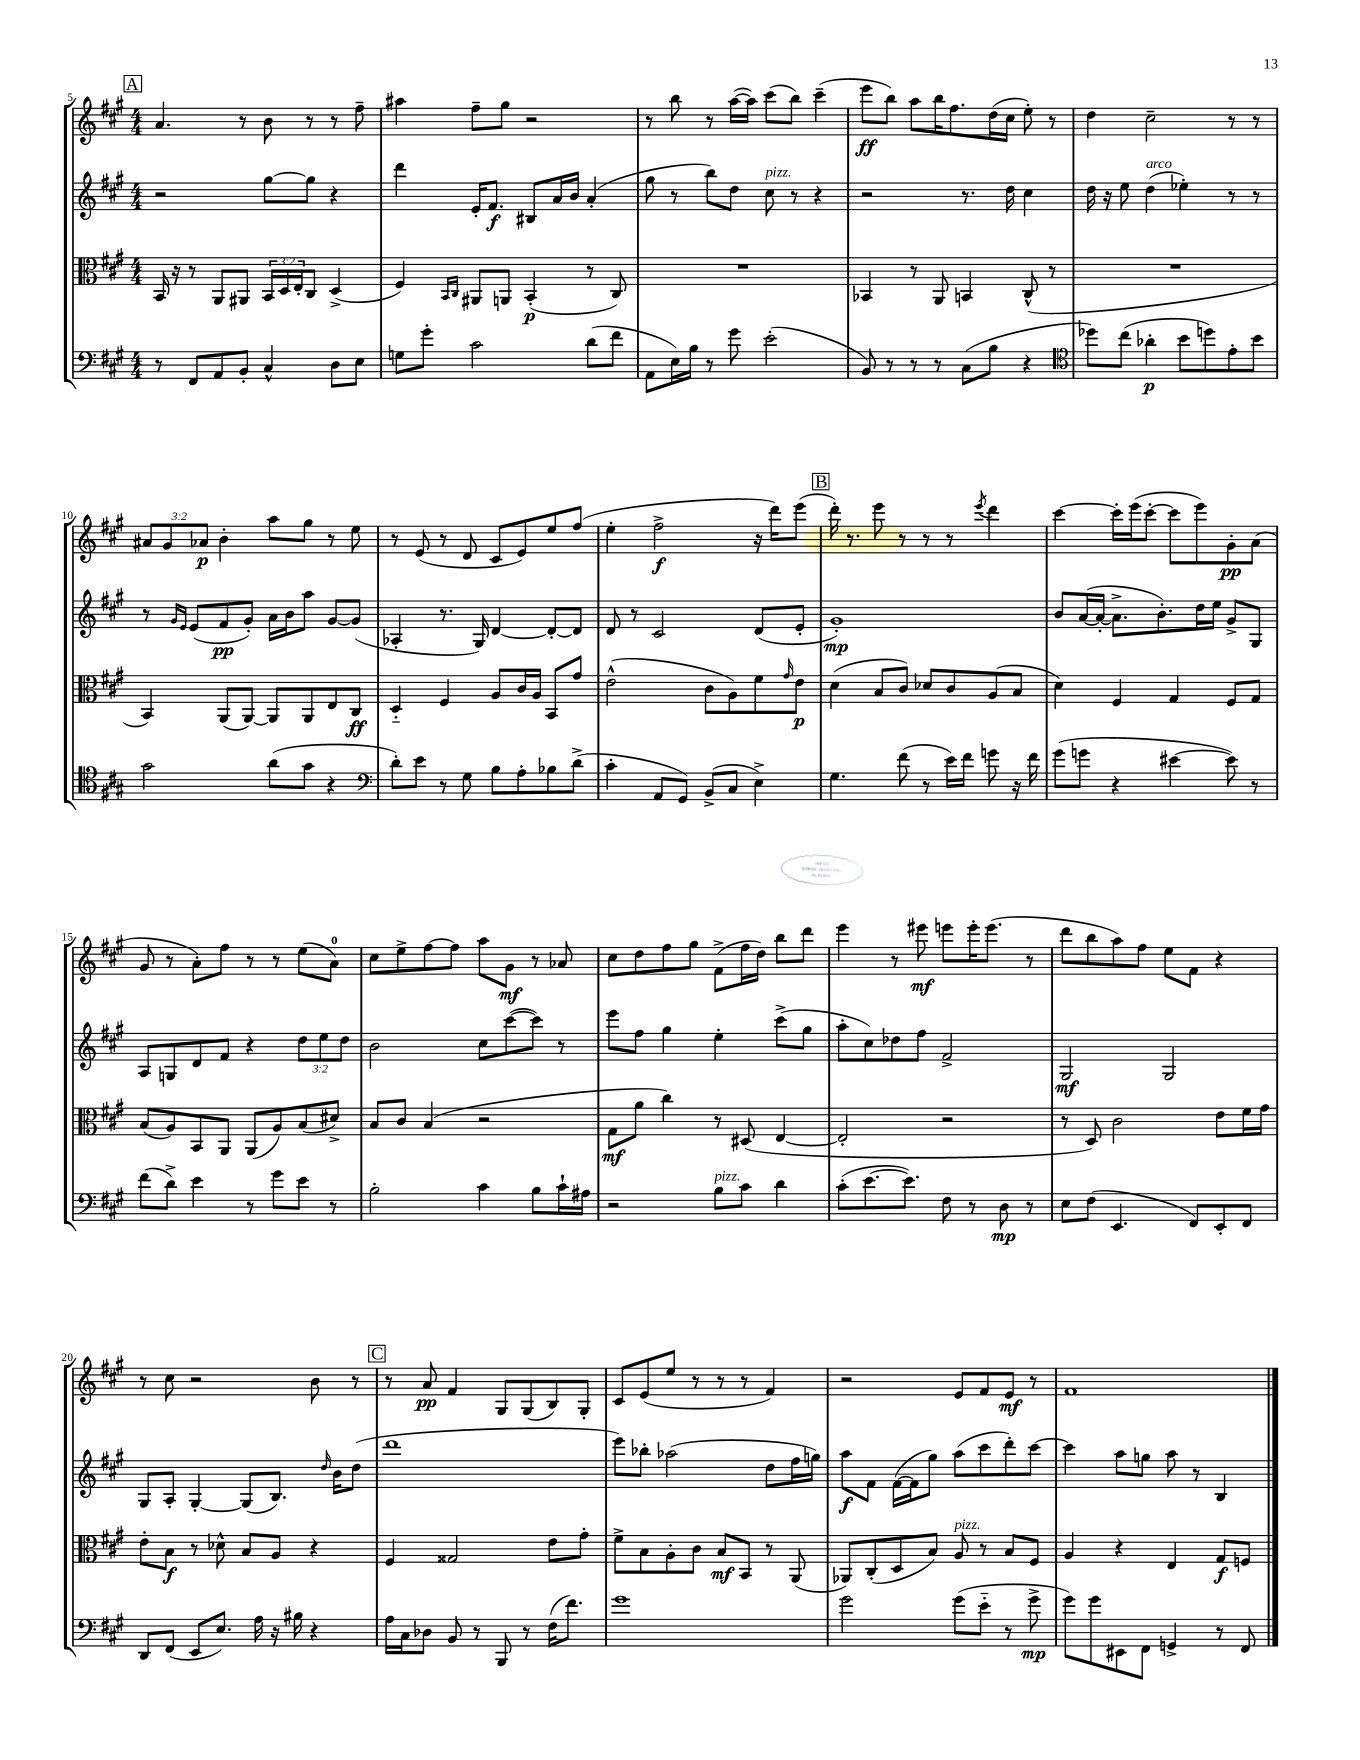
<<
\new StaffGroup <<
\new Staff = "s0" {
    \clef treble \key a \major \numericTimeSignature \time 4/4 \override Staff.TupletNumber.text = #tuplet-number::calc-fraction-text
    \mark \markup { \box "A" } a'4. r8 b'8 r8 r8 fis''8-- |
    ais''4 fis''8-- gis''8 r2 |
    r8 b''8 r8 a''16~( a''16) cis'''8( b''8) cis'''4--( |
    e'''8\ff b''8) a''8 b''16 fis''8. d''16( cis''16 e''8-.) r8 |
    d''4 cis''2-- r8 r8 |
    \tuplet 3/2 { ais'8 gis'8 aes'8\p } b'4-. a''8 gis''8 r8 e''8 |
    r8 e'8( r8 d'8 cis'8 e'8) e''8 fis''8( |
    e''4-. fis''2->\f r16 d'''16) e'''8( |
    \mark \markup { \box "B" } d'''16-.) r8. e'''8 r8 r8 r8 \acciaccatura { e'''8 } d'''4 |
    cis'''4~ cis'''16-. e'''16( cis'''8~-. cis'''8 e'''8) gis'8-.\pp a'8( |
    gis'8 r8 a'8-.) fis''8 r8 r8 e''8( a'8-0) |
    cis''8 e''8-> fis''8~ fis''8 a''8 gis'8\mf r8 aes'8 |
    cis''8 d''8 fis''8 gis''8 fis'8->( fis''16 d''16) b''8 d'''8 |
    e'''4 r8 eis'''8\mf e'''8 e'''16-. e'''8.( r8 |
    d'''8 b''8 a''8) fis''8 e''8 fis'8 r4 |
    r8 cis''8 r2 b'8 r8 |
    \mark \markup { \box "C" } r8 a'8\pp fis'4 gis8 gis8( b8) gis8-. |
    cis'8 e'8( e''8 r8 r8 r8 fis'4) |
    r2 e'8 fis'8 e'8\mf r8 |
    fis'1 \bar "|." |
}
\new Staff = "s1" {
    \clef treble \key a \major \numericTimeSignature \time 4/4 \override Staff.TupletNumber.text = #tuplet-number::calc-fraction-text
    \mark \markup { \box "A" } r2 gis''8~ gis''8 r4 |
    d'''4 e'16-. fis'8.\f bis8 a'16 b'16 a'4-.( |
    gis''8 r8 b''8) d''8 cis''8^\markup { \italic "pizz." } r8 r4 |
    r2 r8. d''16 cis''4 |
    d''16 r16 e''8 d''4^\markup { \italic "arco" }( ees''4-.) r8 r8 |
    r8 \grace { gis'16 e'16 } e'8( fis'8\pp gis'8-.) a'16 b'16 a''8 gis'8~ gis'8( |
    aes4-. r8. gis16) d'4~ d'8~-. d'8 |
    d'8 r8 cis'2 d'8( e'8-. |
    \mark \markup { \box "B" } gis'1-.\mp) |
    b'8 a'16~( a'16~-. a'8.-> b'8.-.) d''16 e''16 gis'8-> gis8 |
    a8 g8 d'8 fis'8 r4 \tuplet 3/2 { d''8 e''8 d''8 } |
    b'2 cis''8 cis'''8~( cis'''8) r8 |
    e'''8 fis''8 gis''4 e''4-. cis'''8->( gis''8 |
    a''8-. cis''8) des''8 fis''8 fis'2-> |
    gis2\mf gis2 |
    gis8 a8-. gis4~-. gis8( b8.) \grace { d''16 } b'16 d''8( |
    \mark \markup { \box "C" } d'''1 |
    e'''8) bes''8-. aes''2( d''8 fis''16 g''16) |
    a''8\f fis'8 fis'16~( fis'16 gis''8) a''8( cis'''8 d'''8-.) cis'''8~ |
    cis'''4 a''8 g''8 a''8 r8 b4 \bar "|." |
}
\new Staff = "s2" {
    \clef alto \key a \major \numericTimeSignature \time 4/4 \override Staff.TupletNumber.text = #tuplet-number::calc-fraction-text
    \mark \markup { \box "A" } b,16 r16 r8 a,8 ais,8 \tuplet 3/2 { b,16 d16 e16-. } cis8 d4->( |
    fis4) \grace { b,16 cis16 } ais,8 a,8 b,4-.\p( r8 cis8) |
    R1 |
    bes,4 r8 a,8 b,4 cis8-^( r8 |
    R1 |
    b,4) a,8( a,8~) a,8 a,8 e8 cis8\ff |
    d4-_ fis4 a8 cis'16 a16 b,8 gis'8 |
    e'2-^( cis'8 a8) fis'8 \grace { gis'16 } e'8\p |
    \mark \markup { \box "B" } d'4( b8 cis'8) des'8 cis'8 a8( b8 |
    d'4) fis4 gis4 fis8 gis8 |
    b8( a8) b,8 a,8 a,8( a8) b8( dis'8->) |
    b8 cis'8 b4( r2 |
    gis8\mf a'8 cis''4) r8 dis8( e4~ |
    e2-. r2 |
    r8 d8) cis'2 e'8 fis'16 gis'16 |
    e'8-. b8\f r8 des'8-^ b8 a8 r4 |
    \mark \markup { \box "C" } fis4 gisis2 e'8 gis'8-. |
    fis'8-> b8 a8-. cis'8 b8\mf b,8 r8 a,8( |
    aes,8) cis8-.( d8 b8) a8^\markup { \italic "pizz." } r8 b8 fis8 |
    a4 r4 e4 gis8\f f8 \bar "|." |
}
\new Staff = "s3" {
    \clef bass \key a \major \numericTimeSignature \time 4/4
    \mark \markup { \box "A" } r8 fis,8 a,8 b,8-. cis4-^ d8 e8 |
    g8 gis'8-. cis'2 d'8( fis'8 |
    a,8 e16) b16 r8 gis'8 e'2-.( |
    b,8) r8 r8 r8 cis8( b8 r4 |
    \clef tenor des''8) cis''8( aes'4-.\p b'8 d''8) e'8-. b'8 |
    gis'2 a'8( gis'8 r4 |
    \clef bass d'8-.) e'8 r8 gis8 b8 a8-. bes8 d'8->( |
    cis'4-. a,8 gis,8) b,8->( cis8 e4->) |
    \mark \markup { \box "B" } gis4. fis'8( r8 e'16) fis'16 g'8 r16 fis'16 |
    gis'8( g'8 r4 eis'4~ eis'8) r8 |
    fis'8( d'8->) e'4 r8 gis'8 e'8 r8 |
    b2-. cis'4 b8 cis'16-! ais16 |
    r2 b8^\markup { \italic "pizz." } cis'8 d'4 |
    cis'8-.( e'8.~ e'8.) fis8 r8 d8\mp r8 |
    e8 fis8( e,4. fis,8) e,8-. fis,8 |
    d,8 fis,8( e,8 e8.) a16 r16 bis16 r4 |
    \mark \markup { \box "C" } a16 cis16 des8 b,8 r8 b,,8 r8 fis16( fis'8.) |
    gis'1 |
    gis'2 gis'8( e'8-_ r8 gis'8->\mp |
    gis'8) gis'8 eis,8 fis,8 g,4-> r8 fis,8 \bar "|." |
}
>>
>>
\layout { \context { \Score currentBarNumber = #5 } }
